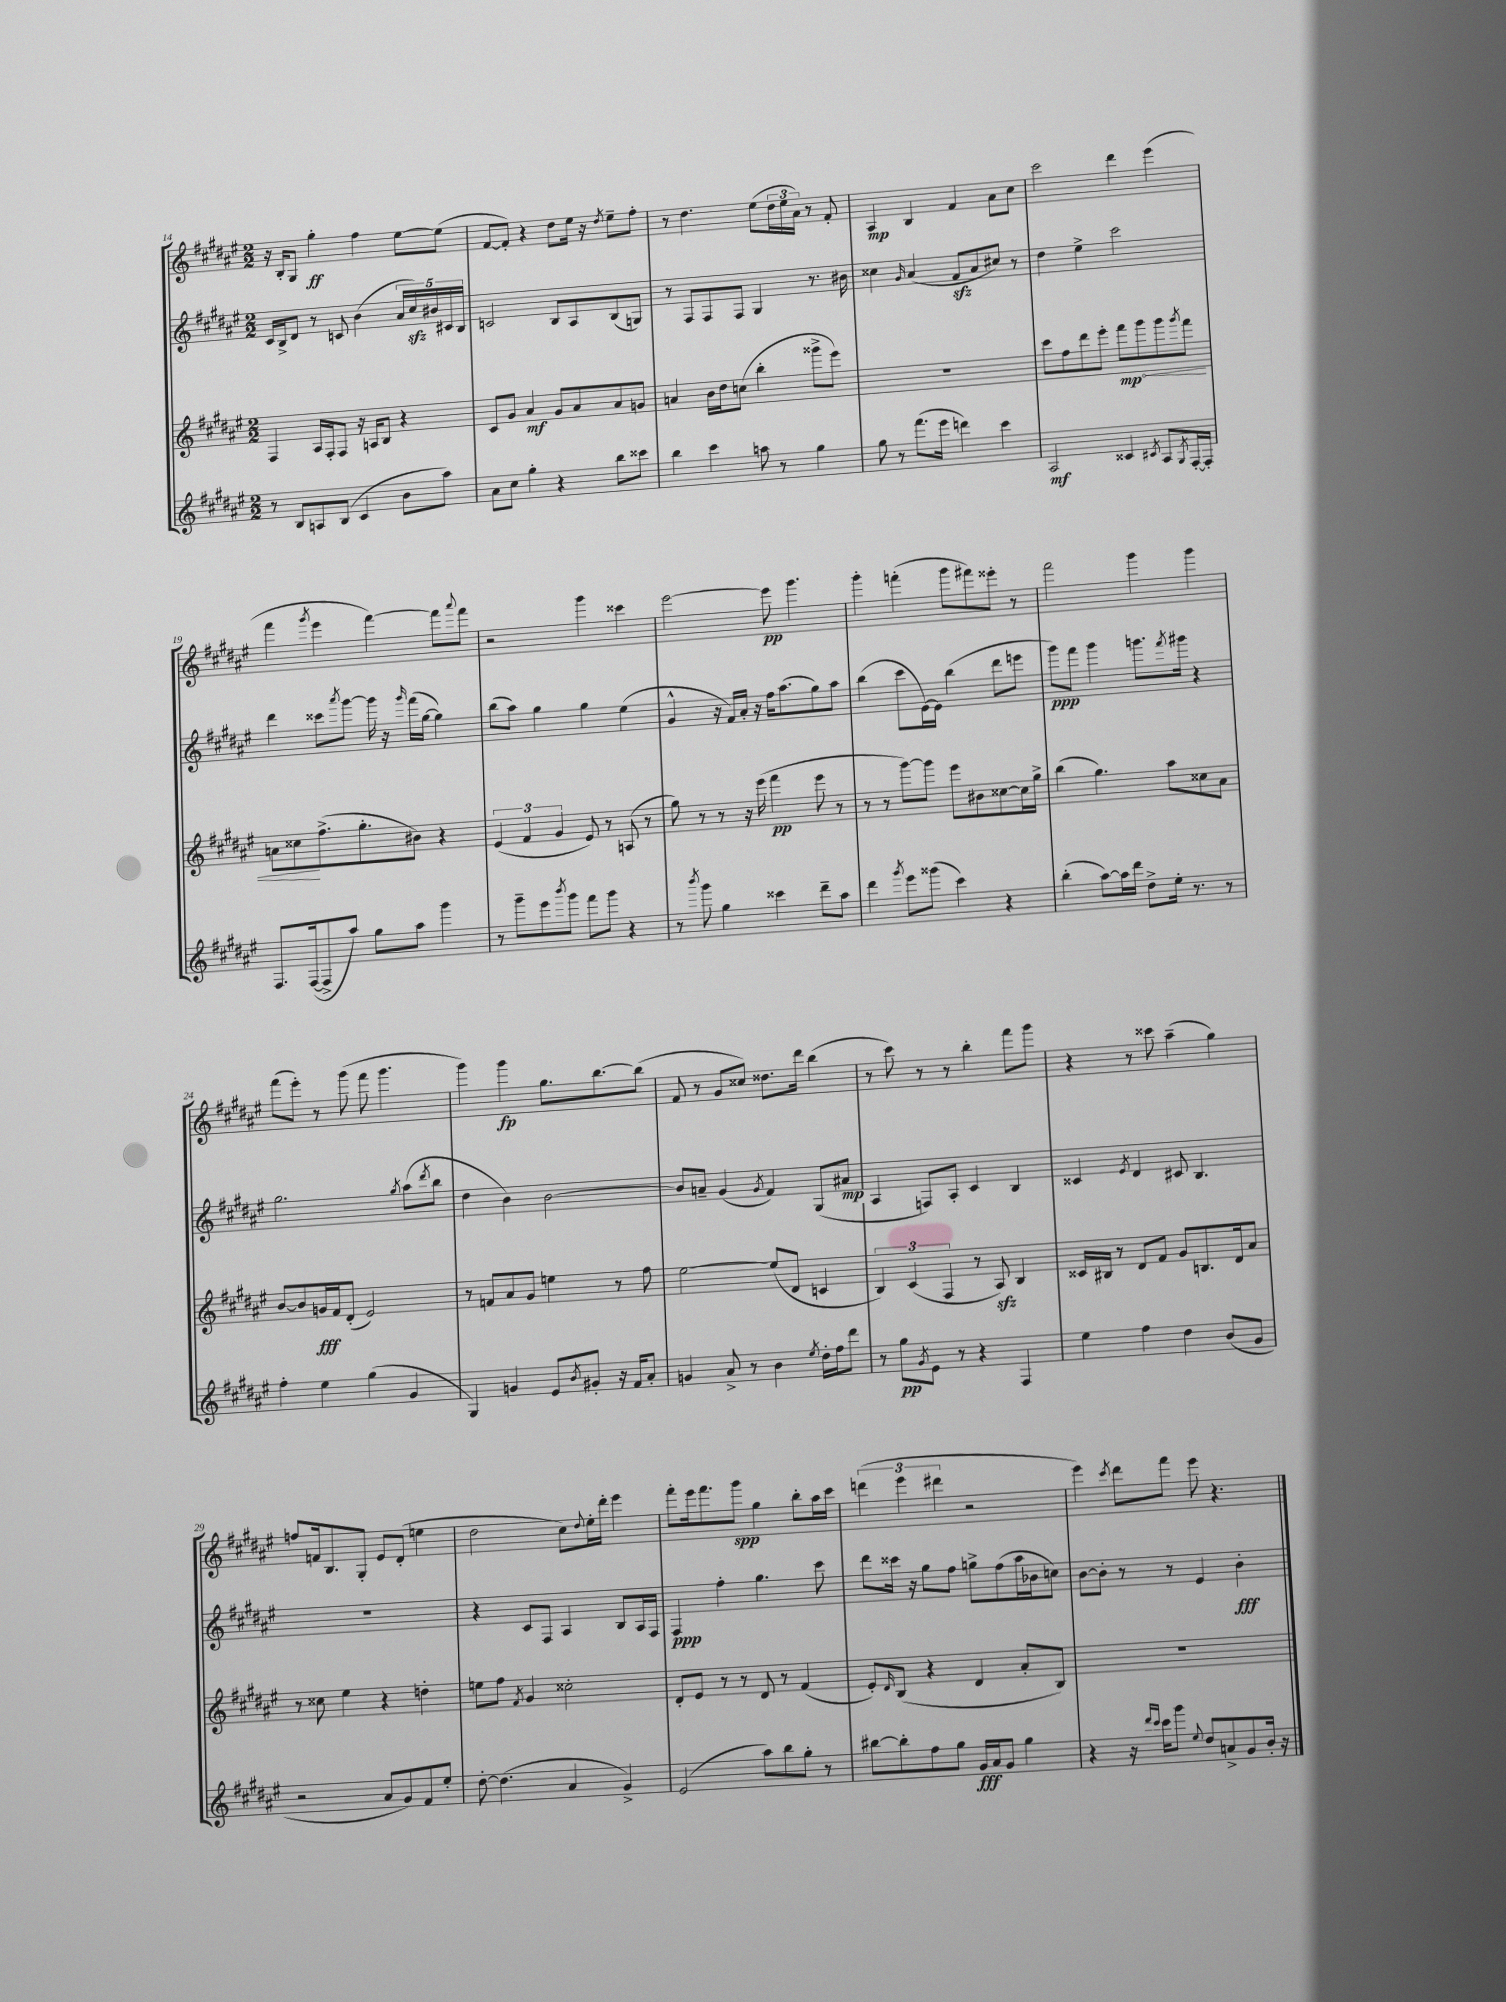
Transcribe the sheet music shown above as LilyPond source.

<<
\new StaffGroup <<
\new Staff = "s0" {
    \clef treble \key fis \major \numericTimeSignature \time 2/2
    r16 b16-. gis8 gis''4-.\ff fis''4 eis''8~ eis''8( |
    fis'8~ fis'8-.) r4 dis''8 eis''16 r16 \acciaccatura { dis''8 } eis''8-- fis''8-. |
    r8 dis''4. eis''8( \tuplet 3/2 { dis''16 eis''16 ais'16) } r8 fis'8-. |
    ais4\mp b4 fis'4 ais'8 cis''8 |
    cis'''2 dis'''4 eis'''4( |
    fis'''4 \acciaccatura { gis'''8 } eis'''4 fis'''4~) fis'''8 \appoggiatura { ais'''8 } fis'''8 |
    r2 gis'''4 cisis'''4 |
    eis'''2~ eis'''8\pp gis'''4. |
    gis'''4-. f'''4-.( gis'''8 fis'''8) eisis'''8-. r8 |
    fis'''2 gis'''4 gis'''4 |
    fis'''8( eis'''8-.) r8 gis'''8( fis'''8 gis'''4. |
    gis'''4) gis'''4\fp gis''8. b''8.~ b''8( |
    fis'8 r8 gis'8 cisis''8) disis''8. dis'''16 b''4( |
    r8 cis'''8) r8 r8 b''4-. fis'''8 gis'''8 |
    r4 r8 cisis'''8 ais''4--( gis''4) |
    f''8 f'16 b8. gis8-. eis'8 dis'8-.( e''4 |
    dis''2 cis''8) \appoggiatura { dis''8 } eis''16-. dis'''16-. eis'''4 |
    fis'''8-. eis'''16 fis'''8. gis'''8\spp gis''4 b''8-. ais''16 cis'''16 |
    \tuplet 3/2 { d'''4( eis'''4 dis'''4 } r2 |
    eis'''4) \acciaccatura { cis'''8 } dis'''8 fis'''8 eis'''8 r4. \bar "|." |
}
\new Staff = "s1" {
    \clef treble \key fis \major \numericTimeSignature \time 2/2
    cis'16 b16-> dis'8 r8 c'8 b'4( \tuplet 5/4 { ais'16 cis''16\sfz) bis'16 cis'16 b16 } |
    c'2 b8 ais8 b8( g8) |
    r8 fis8 fis8 fis8 gis4 r8. bis'16 |
    cisis''4 \grace { gis'16 } ais'4( fis'8\sfz ais'8 cis''8) r8 |
    dis''4 eis''4-> cis'''2 |
    dis'''4 cisis'''8 \acciaccatura { ais'''8 } gis'''8~ gis'''16 r16 \grace { gis'''16 } fis'''16( gis''16~ gis''4) |
    b''8( ais''8) gis''4 gis''4 eis''4( |
    gis'4-^ r16 fis'16) ais'16-. r16 fis''16 ais''8.( gis''8) ais''8 |
    b''4( cis'''8 eis'16~) eis'16 b''4( dis'''8 e'''8 |
    gis'''8\ppp) fis'''8 gis'''4 g'''8. \acciaccatura { fis'''8 } gis'''16 r4 |
    gis''2. \acciaccatura { gis''8 } ais''8( \acciaccatura { dis'''8 } b''8 |
    dis''4 b'4) b'2~ |
    b'8 a'8-- gis'4( \acciaccatura { gis'8 } fis'4) gis8( ais'8\mp |
    ais4 f8) ais8-. cis'4 b4 |
    cisis'4 \acciaccatura { eis'8 } dis'4 cis'8 b4. |
    R1 |
    r4 cis'8 fis8 ais4 b8 ais16 fis16 |
    fis4\ppp fis''4-. gis''4. cis'''8 |
    dis'''8 cisis'''16 r16 gis''8 fis''8 g''8-> fis''8( ais''16 bes'16 c''8) |
    b'8~ b'8-. r8 r8 eis'4 b'4-.\fff \bar "|." |
}
\new Staff = "s2" {
    \clef treble \key fis \major \numericTimeSignature \time 2/2
    fis4 ais16 fis16-. fis8 r16 a16 b8 r4 |
    cis'8 gis'8 ais'4\mf gis'8 ais'8 ais'8 g'8 |
    a'4 b'16 dis''16 c''8( b''4-. gisis'''8-> eis'''8) |
    R1 |
    cis'''8 fis''8 dis'''8 eis'''8-. \once \override Hairpin.circled-tip = ##t fis'''8\mp\< gis'''8 gis'''8 \acciaccatura { gis'''8 } fis'''8 |
    a'8 cisis''8\! fis''8.->( gis''8.-. bis'8) r4 |
    \tuplet 3/2 { eis'4( fis'4 gis'4 } eis'8) r8 a8( r8 |
    gis''8) r8 r8 r16 eis'''16( fis'''4\pp eis'''8 r8 |
    r8 r8 gis'''8~) gis'''8 eis'''8 bis'8 cisis''8~ cisis''16 gis''16-> |
    b''4( gis''4.) ais''8 cisis''8 ais'8 |
    b'8~ b'8 g'16\fff fis'16 dis'8-.( eis'2) |
    r8 f'8 ais'8 gis'8 e''4 r8 fis''8 |
    eis''2~ eis''8( dis'8 c'4 |
    \tuplet 3/2 { b4) cis'4( fis4 } r8 ais8\sfz) b4 |
    cisis'16 bis16 r8 dis'8 fis'8 gis'8 b8. dis'16 ais'8 |
    r8 cisis''8 eis''4 r4 d''4-. |
    e''8 fis''8 \acciaccatura { fis'8 } gis'4 cisis''2-. |
    dis'8-. eis'8 r8 r8 dis'8 r8 fis'4( |
    eis'8-.) \grace { dis'16 } b8( r4 dis'4 ais'8-. b8) |
    R1 \bar "|." |
}
\new Staff = "s3" {
    \clef treble \key fis \major \numericTimeSignature \time 2/2
    r8 b8 a8 b8( cis'4 b'8 ais''8) |
    ais'8 cis''8 gis''4-. r4 b''8 cisis'''8 |
    b''4 cis'''4 a''8 r8 gis''4 |
    gis''8 r8 fis'''8.( eis'''16 d'''4) cis'''4 |
    ais2\mf cisis'4 \acciaccatura { cis'8 } ais8 \acciaccatura { gis8 } fis16~-. fis16-. |
    fis8. fis16~( fis8-> ais''8) gis''8 ais''8 gis'''4 |
    r8 gis'''8-- eis'''8 \acciaccatura { b'''8 } gis'''8 fis'''8 gis'''8 r4 |
    r8 \acciaccatura { b'''8 } gis'''8 gis''4 cisis'''4 dis'''8-- ais''8 |
    dis'''4 \acciaccatura { gis'''8 } eis'''8 gisis'''8( cis'''4) r4 |
    b''4-.( ais''8~) ais''16 dis'''16 dis''8-> eis''16-. r8. r8 |
    fis''4-. eis''4 gis''4( gis'4 |
    gis4) g'4 eis'8 \acciaccatura { b'8 } gis'8-. r16 fis'16 ais'8-. |
    g'4 ais'8-> r8 b'4 \acciaccatura { eis''8 } dis''16-. fis''16 dis'''8 |
    r8 gis''8\pp \acciaccatura { gis'8 } eis'8 r8 r4 fis4 |
    eis''4 fis''4 dis''4 b'8( gis'8 |
    r2 ais'8 gis'8) fis'8 eis''8-. |
    dis''8~-. dis''4.( ais'4 gis'4->) |
    eis'2( ais''8) b''8 gis''8-. r8 |
    bis''8~ bis''8-. fis''8 gis''8 gis'16\fff ais'16 gis'8 gis''4 |
    r4 r16 \grace { dis'''16 cis'''16 } cis'''16 gis'''8 \appoggiatura { eis''8 } dis''8 a'8-> gis'8 b'16-. r16 \bar "|." |
}
>>
>>
\layout { \context { \Score currentBarNumber = #14 } }
